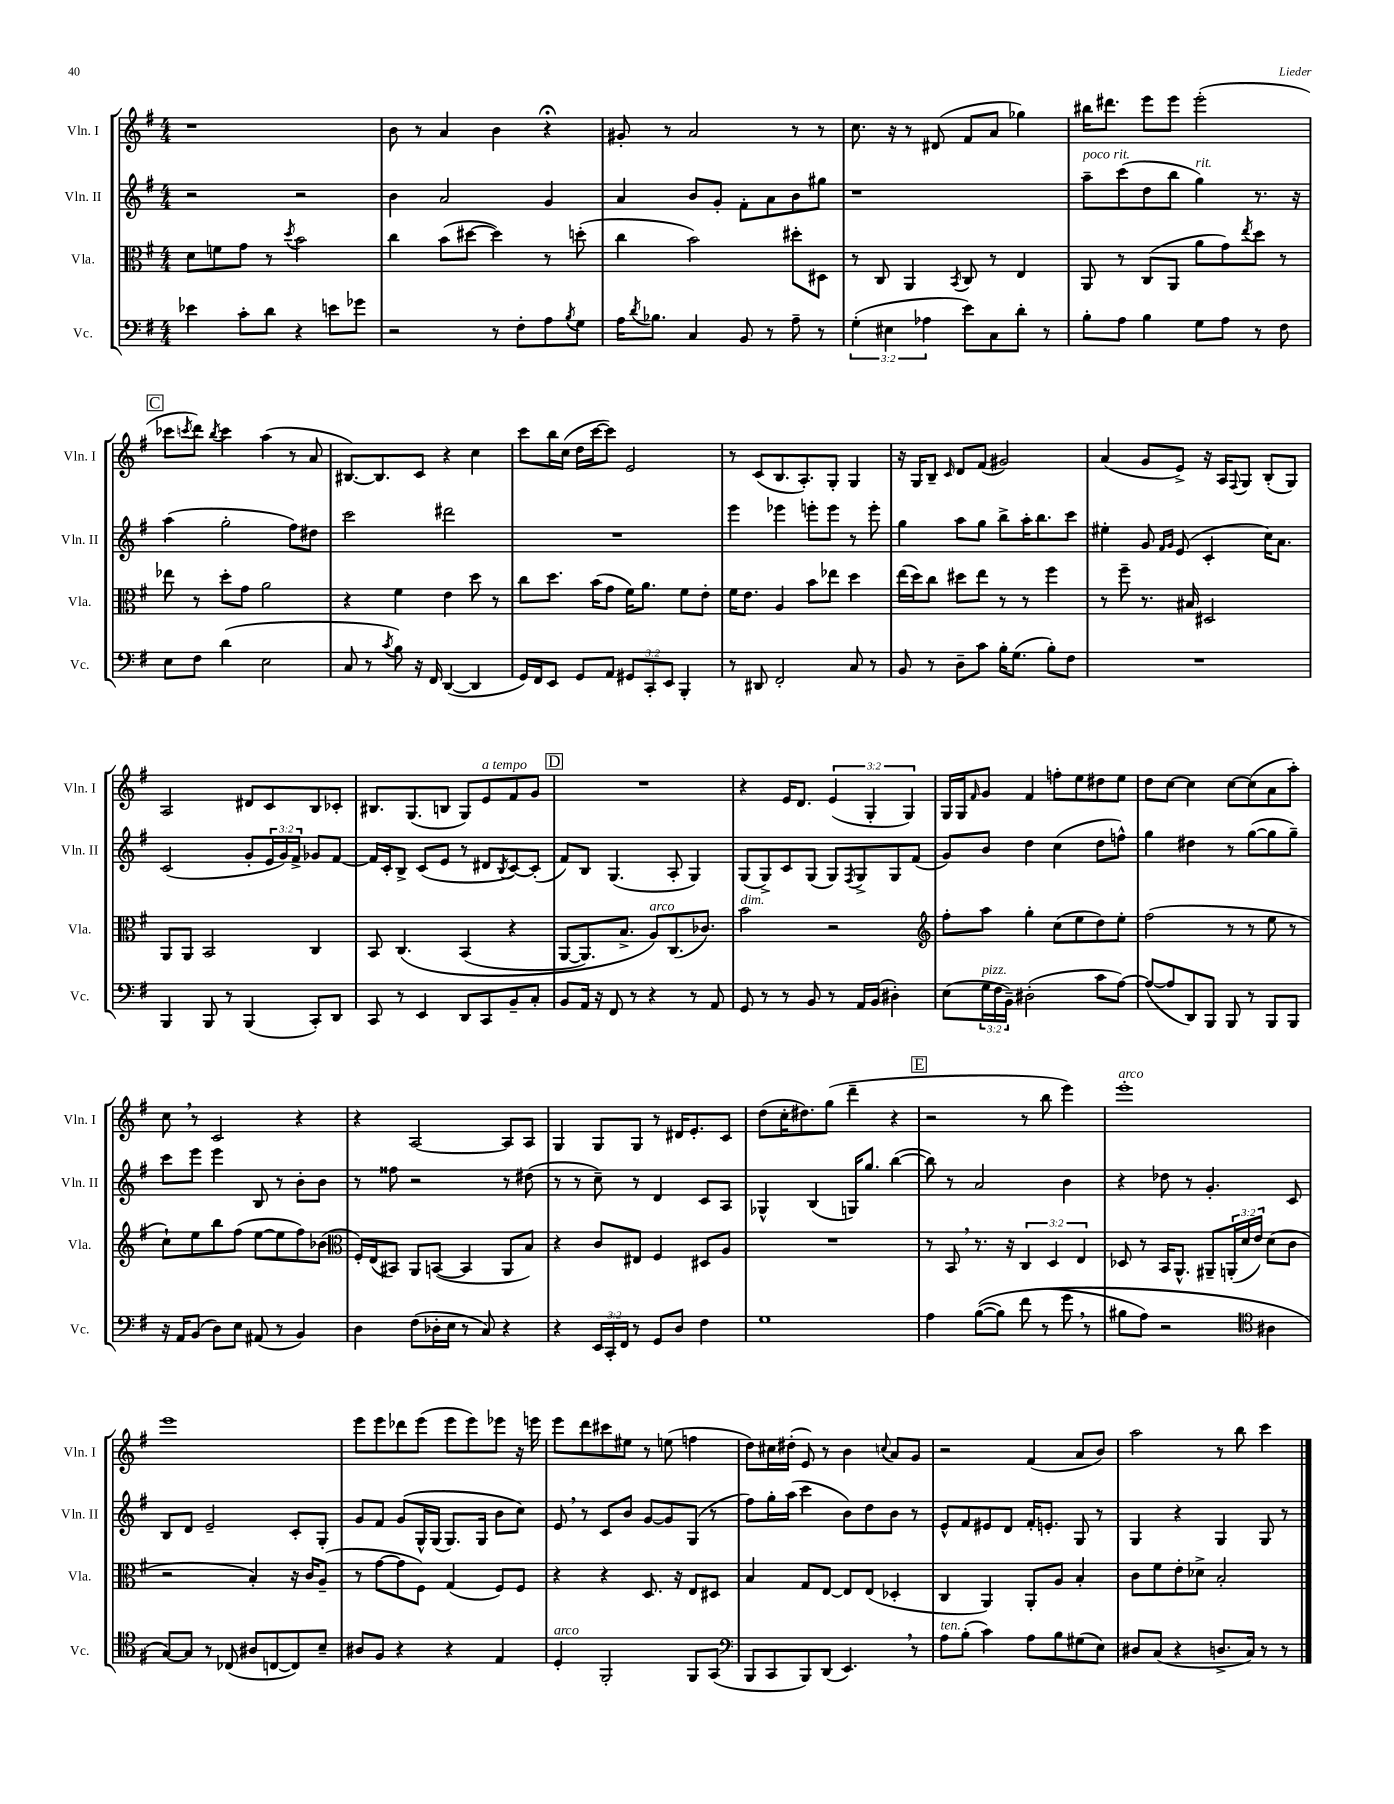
<<
\new StaffGroup <<
\new Staff = "s0" \with { instrumentName = "Vln. I" shortInstrumentName = "Vln. I" } {
    \clef treble \key g \major \numericTimeSignature \time 4/4 \override Staff.TupletNumber.text = #tuplet-number::calc-fraction-text
    r1 |
    b'8 r8 a'4 b'4 r4\fermata |
    gis'8-. r8 a'2 r8 r8 |
    c''8. r16 r8 dis'8( fis'8 a'8 ges''4) |
    bis''16 dis'''8. e'''8 e'''8 e'''2-.( |
    \mark \markup { \box "C" } ces'''8 \acciaccatura { c'''8 } d'''8) \acciaccatura { b''8 } c'''4 a''4( r8 a'8 |
    bis8.~) bis8. c'8 r4 c''4 |
    c'''8 b''16 c''16( d''16 c'''16~ c'''8) e'2 |
    r8 c'8( b8. a8.-.) g8-. g4 |
    r16 g16 b8-- \grace { c'16 } d'8 fis'8( gis'2) |
    a'4( g'8 e'8->) r16 a16 \appoggiatura { fis8 } g8 b8-.( g8) |
    a2 dis'8 c'8 b8 ces'8-. |
    bis8. g8.( b8 g8) e'8^\markup { \italic "a tempo" } fis'8 g'8 |
    \mark \markup { \box "D" } R1 |
    r4 e'16 d'8. \tuplet 3/2 { e'4( g4-. g4) } |
    g16 g16 \grace { fis'16 } g'8 fis'4 f''8-. e''8 dis''8 e''8 |
    d''8 c''8~ c''4 c''8~ c''8( a'8 a''8-.) |
    c''8 \breathe r8 c'2 r4 |
    r4 a2~ a8 a8 |
    g4 g8 g8 r8 dis'16 e'8.-. c'8 |
    d''8( c''16-. dis''8.) g''8( d'''4-- r4 |
    \mark \markup { \box "E" } r2 r8 b''8 e'''4) |
    e'''1-.^\markup { \italic "arco" } |
    e'''1 |
    e'''8 e'''8 des'''8 e'''8( e'''8 e'''8) ees'''8 r16 e'''16 |
    e'''8 d'''8 cis'''8 eis''8 r8 e''8( f''4 |
    d''8) cis''16 dis''16-.( e'8) r8 b'4 \appoggiatura { c''8 } a'8 g'8 |
    r2 fis'4( a'8 b'8) |
    a''2 r8 b''8 c'''4 \bar "|." |
}
\new Staff = "s1" \with { instrumentName = "Vln. II" shortInstrumentName = "Vln. II" } {
    \clef treble \key g \major \numericTimeSignature \time 4/4 \override Staff.TupletNumber.text = #tuplet-number::calc-fraction-text
    r2 r2 |
    b'4 a'2 g'4 |
    a'4 b'8 g'8-. fis'8-. a'8 b'8 gis''8 |
    r1 |
    a''8--^\markup { \italic "poco rit." } c'''8( d''8 b''8 g''4^\markup { \italic "rit." }) r8. r16 |
    \mark \markup { \box "C" } a''4( g''2-. fis''8) dis''8 |
    c'''2 dis'''2 |
    R1 |
    e'''4 ees'''4 e'''8-. e'''8 r8 e'''8-. |
    g''4 a''8 g''8 b''8-> a''16-. b''8. c'''8 |
    eis''4-. g'8 \grace { fis'16 g'16 } e'8( c'4-. c''16) a'8. |
    c'2( g'8-. \tuplet 3/2 { e'16 g'16) fis'16-> } ges'8 fis'8~ |
    fis'16 c'16-. b8-> c'8( e'8 r8 dis'8 \acciaccatura { b8 } c'8~) c'8-.( |
    \mark \markup { \box "D" } fis'8) b8 g4.( a8-. g4) |
    g8( g8->) c'8 g8( g8) \acciaccatura { fis8 } g8-> g8 fis'8( |
    g'8) b'8 d''4 c''4( d''8 f''8-^) |
    g''4 dis''4 r8 g''8~( g''8 g''8--) |
    c'''8 e'''8 e'''4 b8 r8 b'8-. b'8 |
    r8 fisis''8 r2 r8 dis''8( |
    r8 r8 c''8--) r8 d'4 c'8 a8 |
    ges4-^ b4( g16) g''8. b''4~( |
    \mark \markup { \box "E" } b''8) r8 a'2 b'4 |
    r4 des''8 r8 g'4.-. c'8 |
    b8 d'8 e'2-- c'8-. g8-. |
    g'8 fis'8 g'8\( g16-^ g16( g8.) g16 b'8 c''8\) |
    e'8 \breathe r8 c'8 b'8 g'8~ g'8 g8( r8 |
    fis''8) g''16-. a''16( c'''4 b'8) d''8 b'8 r8 |
    e'8-^ fis'8 eis'8 d'8 fis'16-. e'8.-. g8 r8 |
    g4 r4 g4 g8 r8 \bar "|." |
}
\new Staff = "s2" \with { instrumentName = "Vla." shortInstrumentName = "Vla." } {
    \clef alto \key g \major \numericTimeSignature \time 4/4 \override Staff.TupletNumber.text = #tuplet-number::calc-fraction-text
    d'8 f'8 g'8 r8 \acciaccatura { d''8 } b'2 |
    c''4 b'8( dis''8~ dis''4) r8 d''8-.( |
    c''4 b'2) dis''8-. dis8 |
    r8 c8 a,4 \acciaccatura { b,8 } c8 r8 e4 |
    a,8 r8 c8( a,8 a'8 g'8) \acciaccatura { e''8 } d''8 r8 |
    \mark \markup { \box "C" } ees''8 r8 d''8-. g'8 a'2 |
    r4 fis'4 e'4 d''8 r8 |
    c''8 d''8. b'16( g'8 fis'16) a'8. fis'8 e'8-. |
    fis'16 e'8. a4 b'8 ees''8 d''4 |
    e''16( d''16) c''8 dis''8 e''8 r8 r8 fis''4 |
    r8 fis''8-- r8. bis16 dis2 |
    a,8 a,8 b,2 c4 |
    b,8 c4.\( b,4( r4 |
    \mark \markup { \box "D" } a,8~ a,8.) b8.-> a8^\markup { \italic "arco" }\) c8.( ces'8.) |
    b'2^\markup { \italic "dim." } r2 |
    \clef treble fis''8-. a''8 g''4-. c''8( e''8 d''8) e''8-. |
    fis''2( r8 r8 e''8 r8 |
    c''8-!) e''8 b''8 fis''8( e''8~ e''8 fis''8) bes'8( |
    \clef alto fis16-.) e16( bis,8) a,8 b,8~( b,4 a,8 b8) |
    r4 c'8 eis8 fis4 dis8 a8 |
    R1 |
    \mark \markup { \box "E" } r8 b,8 \breathe r8. r16 \tuplet 3/2 { c4 d4 e4 } |
    des8 r8 b,16 a,8.-^ ais,8-- \tuplet 3/2 { a,16-.( d'16 e'16) } d'8( c'8 |
    r2 b4-.) r16 c'16 a8--( |
    r8 g'8~ g'8 fis8) g4( fis8) fis8 |
    r4 r4 d8. r16 e8 dis8 |
    b4 g8 e8~ e8 e8( des4-. |
    c4 a,4) a,8-. a8 b4-. |
    c'8 fis'8 e'8-. des'8-> b2-. \bar "|." |
}
\new Staff = "s3" \with { instrumentName = "Vc." shortInstrumentName = "Vc." } {
    \clef bass \key g \major \numericTimeSignature \time 4/4 \override Staff.TupletNumber.text = #tuplet-number::calc-fraction-text
    ees'4 c'8-. d'8 r4 e'8 ges'8 |
    r2 r8 fis8-. a8 \acciaccatura { b8 } g8 |
    a16 \acciaccatura { d'8 } bes8. c4 b,8 r8 a8-- r8 |
    \tuplet 3/2 { g4-.( eis4 aes4 } e'8) c8 d'8-. r8 |
    b8-. a8 b4 g8 a8 r8 fis8 |
    \mark \markup { \box "C" } e8 fis8 d'4( e2 |
    c8 r8 \acciaccatura { c'8 } b8) r16 fis,16 d,4~( d,4 |
    g,16) fis,16 e,8 g,8 a,8 \tuplet 3/2 { gis,8 c,8-. e,8 } b,,4-. |
    r8 dis,8 fis,2-. c8 r8 |
    b,8 r8 d8-- c'8 b16-. g8.( b8-.) fis8 |
    R1 |
    b,,4 b,,8 r8 b,,4( c,8-.) d,8 |
    c,8 r8 e,4 d,8 c,8 b,8-- c8-. |
    \mark \markup { \box "D" } b,8 a,16 r16 fis,8 r8 r4 r8 a,8 |
    g,8 r8 r8 b,8 r8 a,16 b,16( dis4-.) |
    e8( \tuplet 3/2 { g16^\markup { \italic "pizz." } fis16 b,16--) } dis2-.( c'8 a8~) |
    a8~( a8 d,8) b,,8 b,,8 r8 b,,8 b,,8 |
    r16 a,16 b,8( d8) e8 ais,8( r8 b,4) |
    d4 fis8( des16-. e16 r8 c8) r4 |
    r4 \tuplet 3/2 { e,16 c,16-. fis,16 } r8 g,8 d8 fis4 |
    g1 |
    \mark \markup { \box "E" } a4 b8~(\( b8) fis'8( r8 g'8 \breathe r8 |
    bis8 a8) r2 \clef tenor ais4 |
    g8~\) g8 r8 ces8( ais8 c8~ c8) b8-- |
    ais8 fis8 r4 r4 e4 |
    d4-.^\markup { \italic "arco" } fis,2-. fis,8 g,8( |
    \clef bass b,,8 c,8 b,,8) d,8( e,4.) \breathe r8 |
    a8^\markup { \italic "ten." } b8-.( c'4) a8 b8 gis8( e8) |
    dis8 c8( r4 d8.-> c16) r8 r8 \bar "|." |
}
>>
>>
\layout { \context { \Score \remove "Bar_number_engraver" } }
